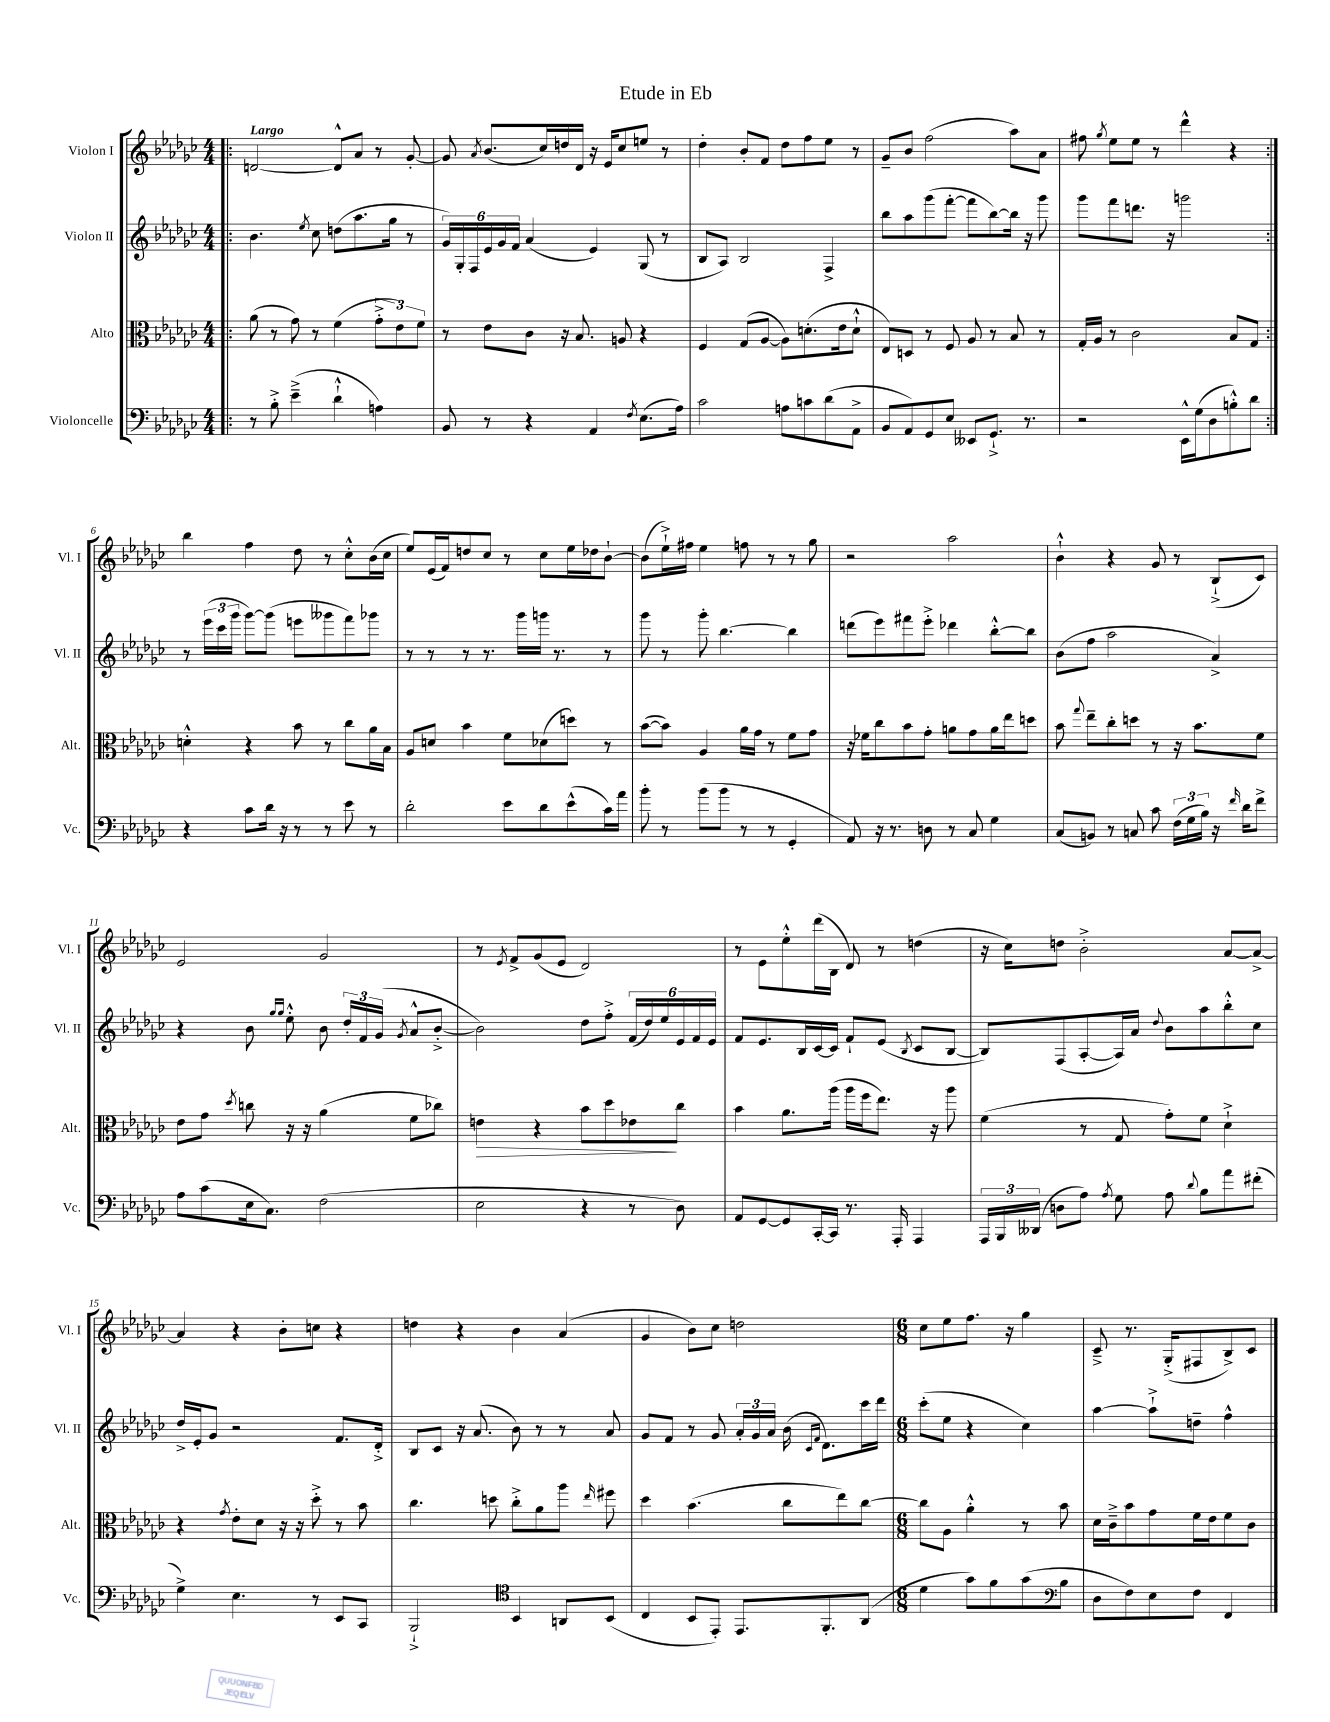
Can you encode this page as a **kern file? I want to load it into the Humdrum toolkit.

**kern	**kern	**dynam	**kern	**kern
*part4	*part3	*part3	*part2	*part1
*staff4	*staff3	*staff3	*staff2	*staff1
*I"Violoncelle	*I"Alto	*	*I"Violon II	*I"Violon I
*I'Vc.	*I'Alt.	*	*I'Vl. II	*I'Vl. I
*clefF4	*clefC3	*	*clefG2	*clefG2
*k[b-e-a-d-g-c-]	*k[b-e-a-d-g-c-]	*	*k[b-e-a-d-g-c-]	*k[b-e-a-d-g-c-]
*M4/4	*M4/4	*	*M4/4	*M4/4
=1!|:	=1!|:	=1!|:	=1!|:	=1!|:
!	!	!	!	!LO:TX:a:B:t=Largo
8r	(8a-\	.	4.b-\	[2dn/
8B-'^\	8r	.	.	.
(4e-~^\	8g-\)	.	.	.
.	.	.	8qee-/	.
.	8r	.	8cc-\	.
4d-`^^\	(4f\	.	(8ddn\L	8d^^/L]
.	.	.	8.aa-\	8a-/J
4An\)	12g-'^\L	.	.	8r
.	.	.	16gg-\Jk	.
.	12e-\)	.	.	.
.	.	.	8r	[8g-'/
.	12f\J	.	.	.
=2	=2	=2	=2	=2
8BB-/	8r	.	24g-/LL)	8g-/]
.	.	.	24G-'/	.
.	.	.	24F/	.
.	.	.	.	8qa-/
8r	8e-\L	.	24e-/	(8.b-/L
.	.	.	24g-/	.
.	.	.	24f/JJ	.
4r	8c-\J	.	(4a-/	.
.	.	.	.	16cc-/L)
.	16r	.	.	16ddn/
.	8.B-/	.	.	16d-/JJ
4AA-/	.	.	4e-/)	16r
.	.	.	.	16e-/KL
.	8An/	.	.	8cc-/
8qF/	.	.	.	.
(8.E-\L	4r	.	(8G-/	8een/J
.	.	.	8r	8r
16A-\Jk)	.	.	.	.
=3	=3	=3	=3	=3
2c-\	4F/	.	8B-/L	4dd-'\
.	.	.	8A-/J)	.
.	(8G-/L	.	2B-/	8b-'/L
.	[8A-/J	.	.	8f/J
8An\L	8A-\L])	.	.	8dd-\L
8cn\	(8.dn'\	.	.	8ff\
(8d-\	.	.	4F^/	8ee-\J
.	16e-\k	.	.	.
8AA-^\J	8d`^^\J	.	.	8r
=4	=4	=4	=4	=4
8BB-/L	8E-/L)	.	8bb-\L	8g-~/L
8AA-/)	8Dn/J	.	8aa-\	8b-/J
8GG-/	8r	.	(8ggg-\	(2ff\
8E-/J	8F/	.	[8fff'\J	.
8EE--X/L	8A-/	.	8fff\L]	.
8.GG-`^/J	8r	.	[8bb-\)	.
.	8B-/	.	16bb-\Jk]	8aa-\L)
8.r	.	.	16r	.
.	8r	.	8ggg-\	8a-\J
=5	=5	=5	=5	=5
2r	16G-'/LL	.	8ggg-\L	8ff#X\
.	16A-/JJ	.	.	.
.	.	.	.	8qgg-/
.	8r	.	8fff\	8ee-\L
.	2c-\	.	8.dddn\J	8ee-\J
.	.	.	.	8r
.	.	.	16r	.
16EE-^^\LL	.	.	2gggn\	4ddd-^^\
(16G-\J	.	.	.	.
8D-\	.	.	.	.
8Bn'^^\)	8B-/L	.	.	4r
8d-\J	8G-/J	.	.	.
!!LO:LB:g=z
=6:|!	=6:|!	=6:|!	=6:|!	=6:|!
4r	4dn'^^\	.	8r	4bb-\
.	.	.	(24eee-\LL	.
.	.	.	24ccc-\	.
.	.	.	24ggg-\JJ	.
8c-\L	4r	.	[8ggg-\L)	4ff\
16d-\Jk	.	.	(8ggg-\J]	.
16r	.	.	.	.
8r	8b-\	.	8eeen\L	8dd-\
8r	8r	.	8ggg--X\	8r
8e-\	8cc-\L	.	8fff\)	8cc-'^^\L
8r	16a-\L	.	8ggg-X\J	(16b-\L
.	16B-\JJ	.	.	16cc-\JJ
=7	=7	=7	=7	=7
2d-'\	8A-/L	.	8r	8ee-/L)
.	8dn/J	.	8r	(16e-/L
.	.	.	.	16f/J)
.	4b-\	.	8r	8ddn/
.	.	.	8.r	8cc-/J
8e-\L	8f\L	.	.	8r
.	.	.	16ggg-\LL	.
8d-\	(8d-X\	.	16gggn\JJ	8cc-\L
.	.	.	8.r	.
(8e-^^\	8ddn\J)	.	.	16ee-\L
.	.	.	.	16dd-X\J
16c-\L)	8r	.	8r	[8b-`\J
16a-\JJ	.	.	.	.
=8	=8	=8	=8	=8
8b-'\	([8b-\L	.	8ggg-\	(8b-\L]
8r	8b-\J])	.	8r	16ee-`^\L)
.	.	.	.	16ff#X\JJ
(8b-\L	4A-/	.	8ggg-'\	4ee-\
8b-\J	.	.	[4.bb-\	.
8r	16a-\LL	.	.	8ffn\
.	16g-\JJ	.	.	.
8r	8r	.	.	8r
4GG-'/	8f\L	.	4bb-\]	8r
.	8g-\J	.	.	8gg-\
=9	=9	=9	=9	=9
8AA-/)	16r	.	(8dddn\L	2r
.	16f-X\KL	.	.	.
16r	8cc-\	.	8eee-\)	.
8.r	.	.	.	.
.	8b-\	.	8fff#X\	.
8Dn\	8g-'\J	.	8eee-'^\J	.
8r	8an\L	.	4ddd-X\	2aa-\
8C-/	8g-\	.	.	.
4G-\	16a\L	.	[8bb-'^^\L	.
.	16ee-\J	.	.	.
.	8ddn\J	.	8bb-\J]	.
=10	=10	=10	=10	=10
(8C-/L	8b-\	.	(8b-\L	4b-`^^\
.	8qqgg-/	.	.	.
8BBn/J)	8ee-~\L	.	8ff\J	.
8r	8cc-'\	.	2aa-\	4r
8Cn/	8ddn\J	.	.	.
8c-\	8r	.	.	8g-/
(24F\LL	16r	.	.	8r
24G-\	.	.	.	.
.	8.b-\L	.	.	.
24B-\JJ)	.	.	.	.
16r	.	.	4a-^/)	(8B-`^/L
16qqf/	.	.	.	.
16d-\KL	.	.	.	.
8f^\J	8f\J	.	.	8c-/J)
!!LO:LB:g=z
=11	=11	=11	=11	=11
8A-\L	8e-\L	.	4r	2e-/
(8c-\	8g-\J	.	.	.
.	8qdd-/	.	.	.
16E-\k	8ccn\	.	8b-\	.
8.C-\J)	.	.	.	.
.	.	.	16qqgg-/LL	.
.	.	.	16qqgg-/JJ	.
.	16r	.	8ee-'^^\	.
.	16r	.	.	.
(2F\	(4a-\	.	8b-\	2g-/
.	.	.	24dd-'/LL	.
.	.	.	24f/	.
.	.	.	(24g-/JJ	.
.	.	.	8qg-/	.
.	8f\L	.	8a-^^/L	.
.	8cc-X\J)	.	[8b-'^/J	.
=12	=12	=12	=12	=12
!	!	!LO:HP:b	!	!
2E-\	4en\	>	2b-\])	8r
.	.	.	.	8qe-/
.	.	.	.	8f^/L
.	4r	.	.	(8g-/
.	.	.	.	8e-/J
4r	8b-\L	.	8dd-\L	2d-/)
.	8dd-\	.	8ff'^\J	.
8r	8e-X\	.	(24f/LL	.
.	.	.	24dd-/)	.
.	.	.	24ee-/	.
8D-\)	8cc-\J	]	24e-/	.
.	.	.	24f/	.
.	.	.	24e-/JJ	.
=13	=13	=13	=13	=13
8AA-/L	4b-\	.	8f/L	8r
[8GG-/	.	.	8.e-/	8e-\L
8GG-/]	8.a-\L	.	.	8ee-'^^\
.	.	.	16B-/L	.
[16CC-'/L	.	.	[16c-/	(16ddd-\L
16CC-/JJ]	(16aa-\Jk	.	16c-/JJ]	16B-\JJ
8.r	16aa-\LL	.	8f`/L	8d-/)
.	16ff\J	.	.	.
.	8.ee-\J)	.	(8e-/J	8r
16AAA-'/	.	.	.	.
.	.	.	8qB-/	.
4AAA-/	.	.	8c-/L	(4ddn\
.	16r	.	.	.
.	8aa-\	.	[8B-/J	.
=14	=14	=14	=14	=14
24AAA-/LL	(4f\	.	8B-/L])	16r
24BBB-/	.	.	.	.
.	.	.	.	16cc-\KL)
(24DD--X/JJ	.	.	.	.
8Dn\L	.	.	(8F/	8ddn\J
8A-\J)	8r	.	[8A-'/	2b-'^\
8qA-/	.	.	.	.
8G-\	8G-/	.	16A-/L])	.
.	.	.	16a-/JJ	.
.	.	.	8qqdd-/	.
8A-\	8g-'\L)	.	8b-\L	.
8qqd-/	.	.	.	.
8B-\L	8f\J	.	8aa-\	.
8a-\	4d-`^\	.	8bb-'^^\	[8a-/L
(8f#X'\J	.	.	8cc-\J	8a-^/J_
!!LO:LB:g=z
=15	=15	=15	=15	=15
4G-^\)	4r	.	16dd-^/LL	4a-/]
.	.	.	16e-'/J	.
.	.	.	8g-/J	.
.	8qg-/	.	.	.
4.E-\	8e-'\L	.	2r	4r
.	8d-\J	.	.	.
.	16r	.	.	8b-'\L
.	16r	.	.	.
8r	8dd-'^\	.	.	8ccn\J
8EE-/L	8r	.	8.f/L	4r
8CC-/J	8b-\	.	.	.
.	.	.	16d-'^/Jk	.
=16	=16	=16	=16	=16
2BBB-`^/	4.cc-\	.	8B-/L	4ddn\
.	.	.	8c-/J	.
.	.	.	16r	4r
.	.	.	(8.a-/	.
.	8ddn\	.	.	.
*clefC4	*	*	*	*
4BB-/	8cc-'^\L	.	8b-\)	4b-\
.	8a-\	.	8r	.
8AAn/L	8aa-\J	.	8r	(4a-/
.	16qqee-/	.	.	.
(8BB-/J	8ff#X\	.	8a-/	.
=17	=17	=17	=17	=17
4C-/	4dd-\	.	8g-/L	4g-/
.	.	.	8f/J	.
8BB-/L	(4.b-\	.	8r	8b-\L)
8EE-'/J)	.	.	8g-/	8cc-\J
8.EE-/L	.	.	24a-'/LL	2ddn\
.	.	.	24g-/	.
.	.	.	24a-/JJ	.
.	8cc-\L	.	(16b-\	.
.	.	.	16qqc-/LL	.
.	.	.	16qqf/JJ	.
8.FF'/	.	.	8.d-\L)	.
.	8ee-\)	.	.	.
(8AA-/J	[8cc-\J	.	16ccc-\L	.
.	.	.	16ddd-\JJ	.
=18	=18	=18	=18	=18
*M6/8	*M6/8	*	*M6/8	*M6/8
4d-\	8cc-\L]	.	(8ccc-'\L	8cc-\L
.	8A-\J	.	8ee-\J	8ee-\
8g-\L)	4a-'^^\	.	4r	8.ff\J
8f\	.	.	.	.
.	.	.	.	16r
(8g-\	8r	.	4cc-\)	4gg-\
8B-\J	8b-\	.	.	.
=19	=19	=19	=19	=19
*clefF4	*	*	*	*
8D-\L	16d-\LL	.	[4aa-\	8c-~^/
.	16c-~^\J	.	.	.
8F\)	8b-\	.	.	8.r
8E-\	8g-\	.	8aa-`^\L]	.
.	.	.	.	(16G-'^/KL
8F\J	16f\L	.	8ddn~\J	8F#X/
.	16e-\J	.	.	.
4FF/	8f\	.	4ff^^\	8B-^/)
.	8c-\J	.	.	8c-/J
==	==	==	==	==
*-	*-	*-	*-	*-
